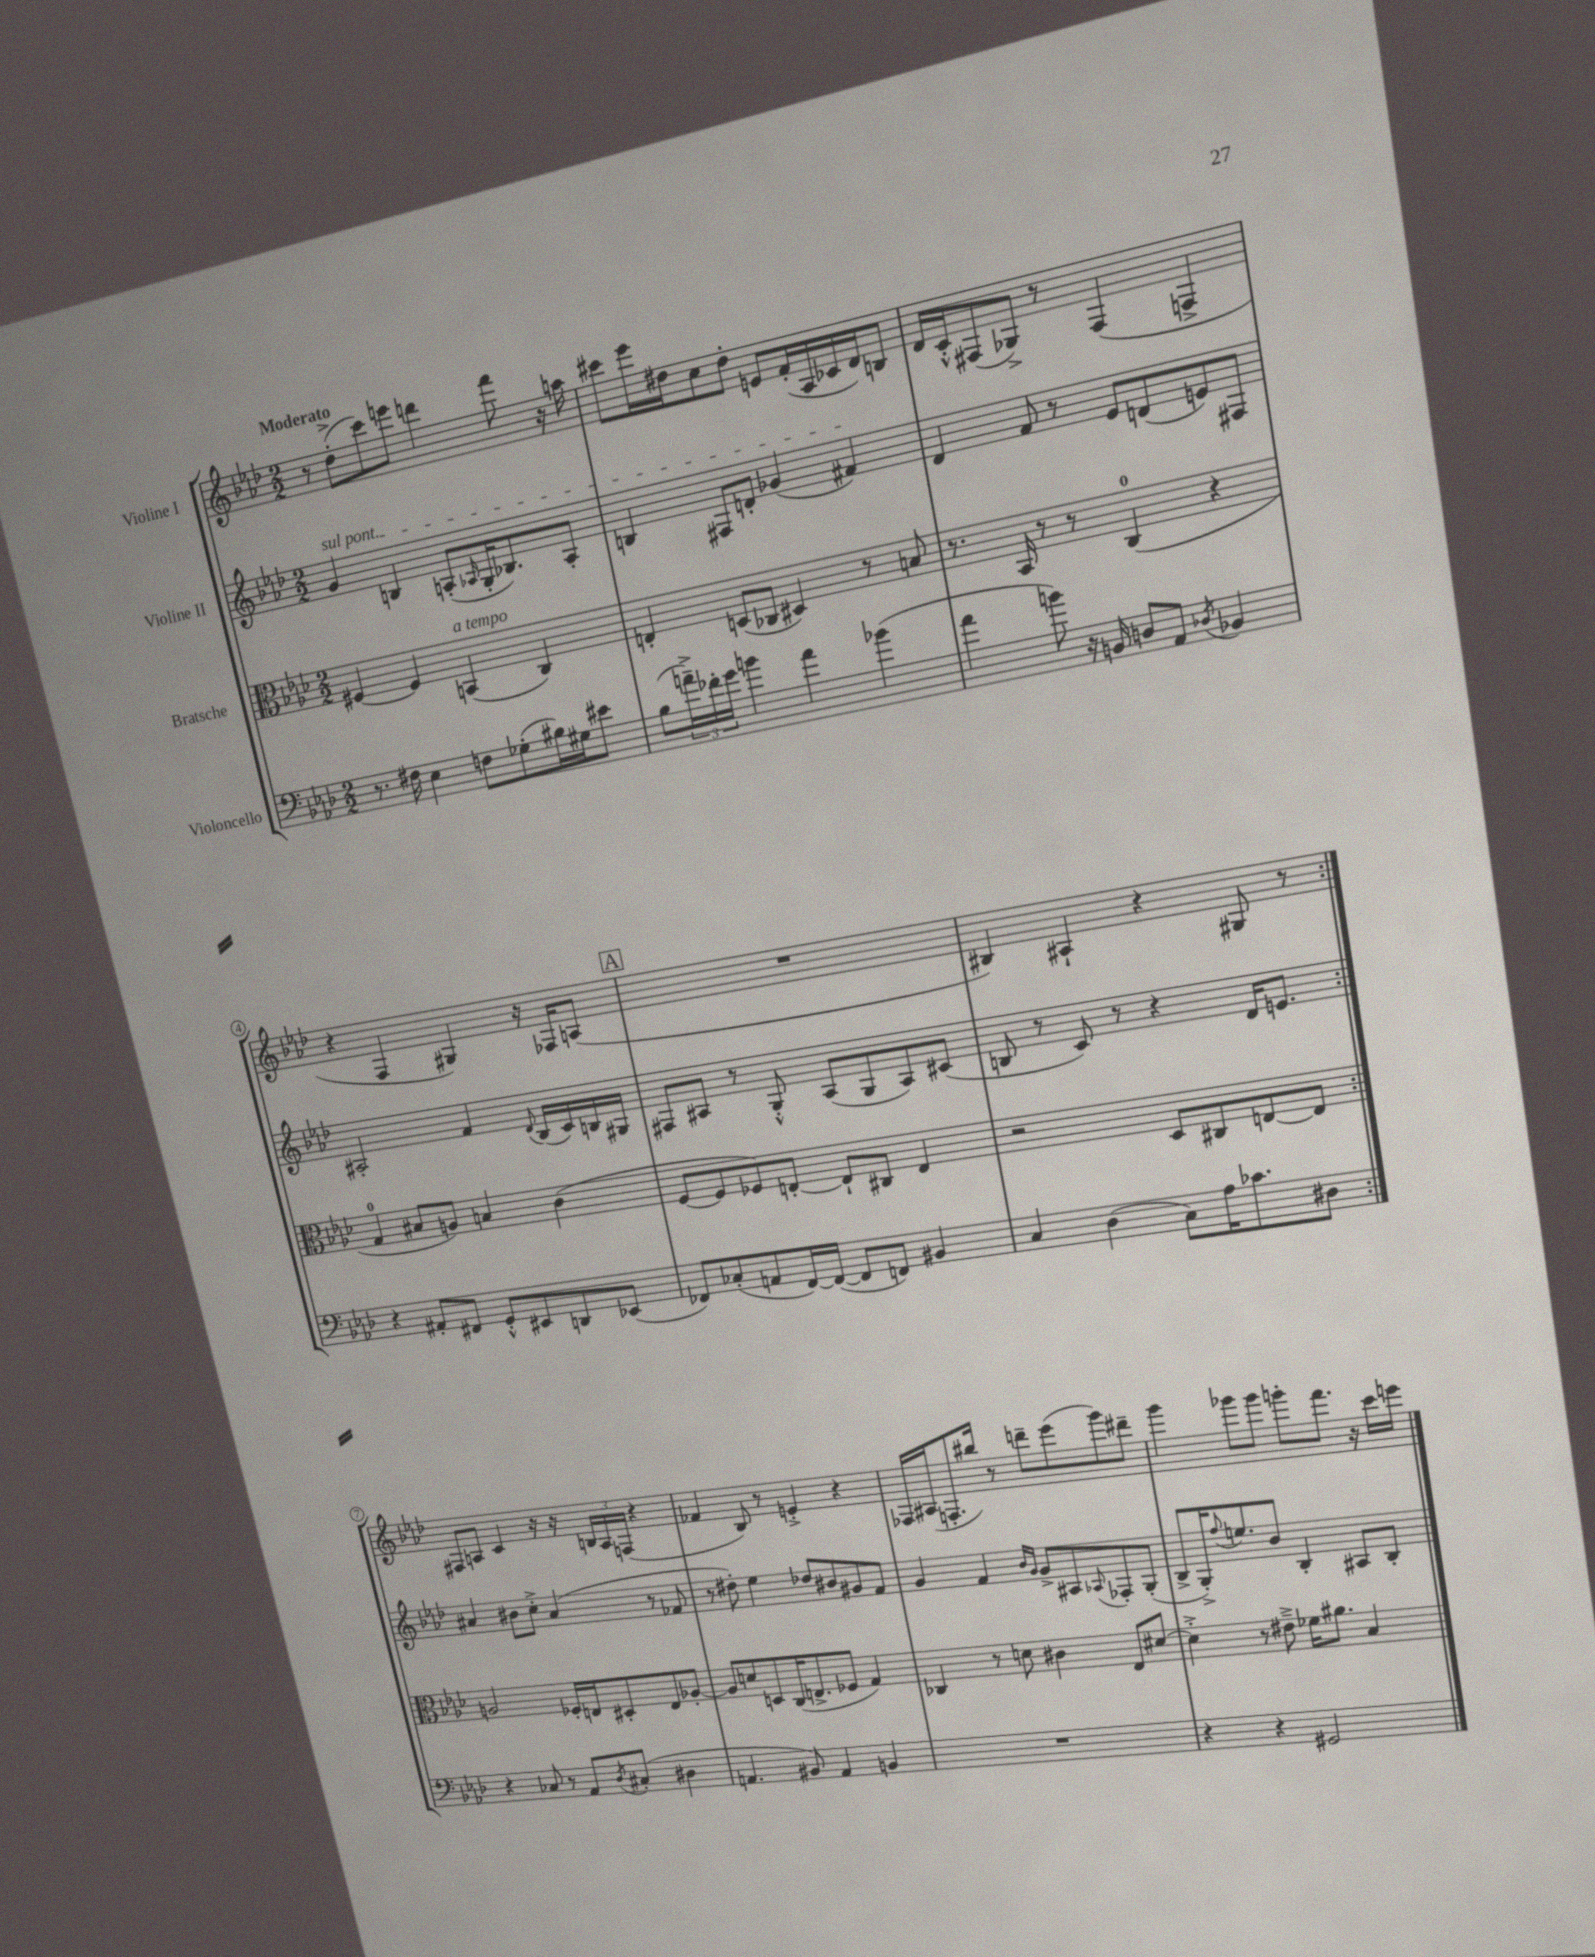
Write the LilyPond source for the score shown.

<<
\new StaffGroup <<
\new Staff = "s0" \with { instrumentName = "Violine I" } {
    \clef treble \key aes \major \numericTimeSignature \time 2/2 \tempo "Moderato"
    \repeat volta 2 { r8 des''8-.->( c'''8) e'''8 d'''4 f'''8 r16 a''16 |
    cis'''8 ees'''16 dis''16 c''8 dis''8-. e'8 f'16-.( aes16 ces'16 des'16) b8 |
    des'16 c'16-.-^ fis8( ges8->) r8 fis4( f4-> |
    r4 f4 gis4) r16 fes16 a8( |
    \mark \markup { \box "A" } R1 |
    bis4) ais4-! r4 gis8 r8 | }
    fis8 a8 c'4 r16 r16 \tuplet 3/2 { b16 a16 f16( } r4 |
    fes'4 bes8) r8 e'4-.-> r4 |
    fes16 ais16( f8.-. bis''16) r8 d'''8-- ees'''8( g'''8) dis'''8-- |
    g'''4 ges'''8 ges'''8 g'''8-. f'''8. r16 c'''16 e'''16 \bar "|." |
}
\new Staff = "s1" \with { instrumentName = "Violine II" } {
    \clef treble \key aes \major \numericTimeSignature \time 2/2
    \repeat volta 2 { \once \override TextSpanner.bound-details.left.text = \markup { \italic "sul pont." } g'4\startTextSpan b4 a8-.( \grace { aes16 } g16-. bes8.) aes8-. |
    b4 fis8 d'8-. ges'4( fis'4\stopTextSpan) |
    des'4 f'8 r8 ees'8 d'8( e'8) fis8 |
    ais2-. f'4 \appoggiatura { des'8 } bes16( c'16) b16 gis16 |
    \mark \markup { \box "A" } fis8 ais8 r8 g8-.-^ ais8( g8 ais8) cis'8( |
    b8 r8 c'8) r8 r4 des'16 e'8. | }
    ais'4 bis'8 c''8-.-> ais'4( r8 fes'8 |
    r8 dis''8-.) ees''4 des''8 bis'8 gis'8 f'8 |
    g'4 f'4 \grace { bes'16 g'16 } g'8-> ais8 \appoggiatura { aes8 } fes8-. g8-.( |
    bes8-> g16-.->) \appoggiatura { f''8 } e''8. bes'8 bes4-. ais8 bes8-. \bar "|." |
}
\new Staff = "s2" \with { instrumentName = "Bratsche" } {
    \clef alto \key aes \major \numericTimeSignature \time 2/2
    \repeat volta 2 { fis4~ fis4 b,4^\markup { \italic "a tempo" }( c4) |
    e4-. d8( ces8 dis4) r8 b8 |
    r8. bes,16 r8 r8 c4-0( r4 |
    g4-0 bis8 a8) b4 c'4( |
    \mark \markup { \box "A" } f8~ f8 fes8) e8~-. e8-! cis8 e4 |
    r2 des8 cis8 e8~ e8 | }
    a2 fes16-. e16 dis8-. e8 aes8~-. |
    aes8 d'8 d8 c16( e8.-> fes8 g4) |
    ces4 r8 d'8 cis'4 ees8 dis'8~ |
    dis'4-.-> r8 eis'8---> fes'16 ais'8. bes4 \bar "|." |
}
\new Staff = "s3" \with { instrumentName = "Violoncello" } {
    \clef bass \key aes \major \numericTimeSignature \time 2/2
    \repeat volta 2 { r8. fis16 ees4 f8 ges8-.( bis16) gis16 eis'8 |
    bes8( \tuplet 3/2 { a'16--->) fes'16-. g'16 } b'4 a'4 bes'4( |
    aes'4 b'8) r16 b,16 d8 aes,8 \acciaccatura { des8 } bes,4 |
    r4 ais,8-. fis,8 g,8-.-^ eis,8 d,8 ees,8( |
    \mark \markup { \box "A" } fes,8) ces8-.( a,8 fes,16~) fes,16~( fes,8 f,8) bis,4 |
    c4 des4( c8) aes16 ces'8. dis8 | }
    r4 ces8 r8 aes,8 \acciaccatura { des8 } cis8-.( dis4 |
    a,4. bis,8) a,4 b,4 |
    R1 |
    r4 r4 gis,2 \bar "|." |
}
>>
>>
\layout { \context { \Score \override BarNumber.stencil = #(make-stencil-circler 0.1 0.3 ly:text-interface::print) } }
